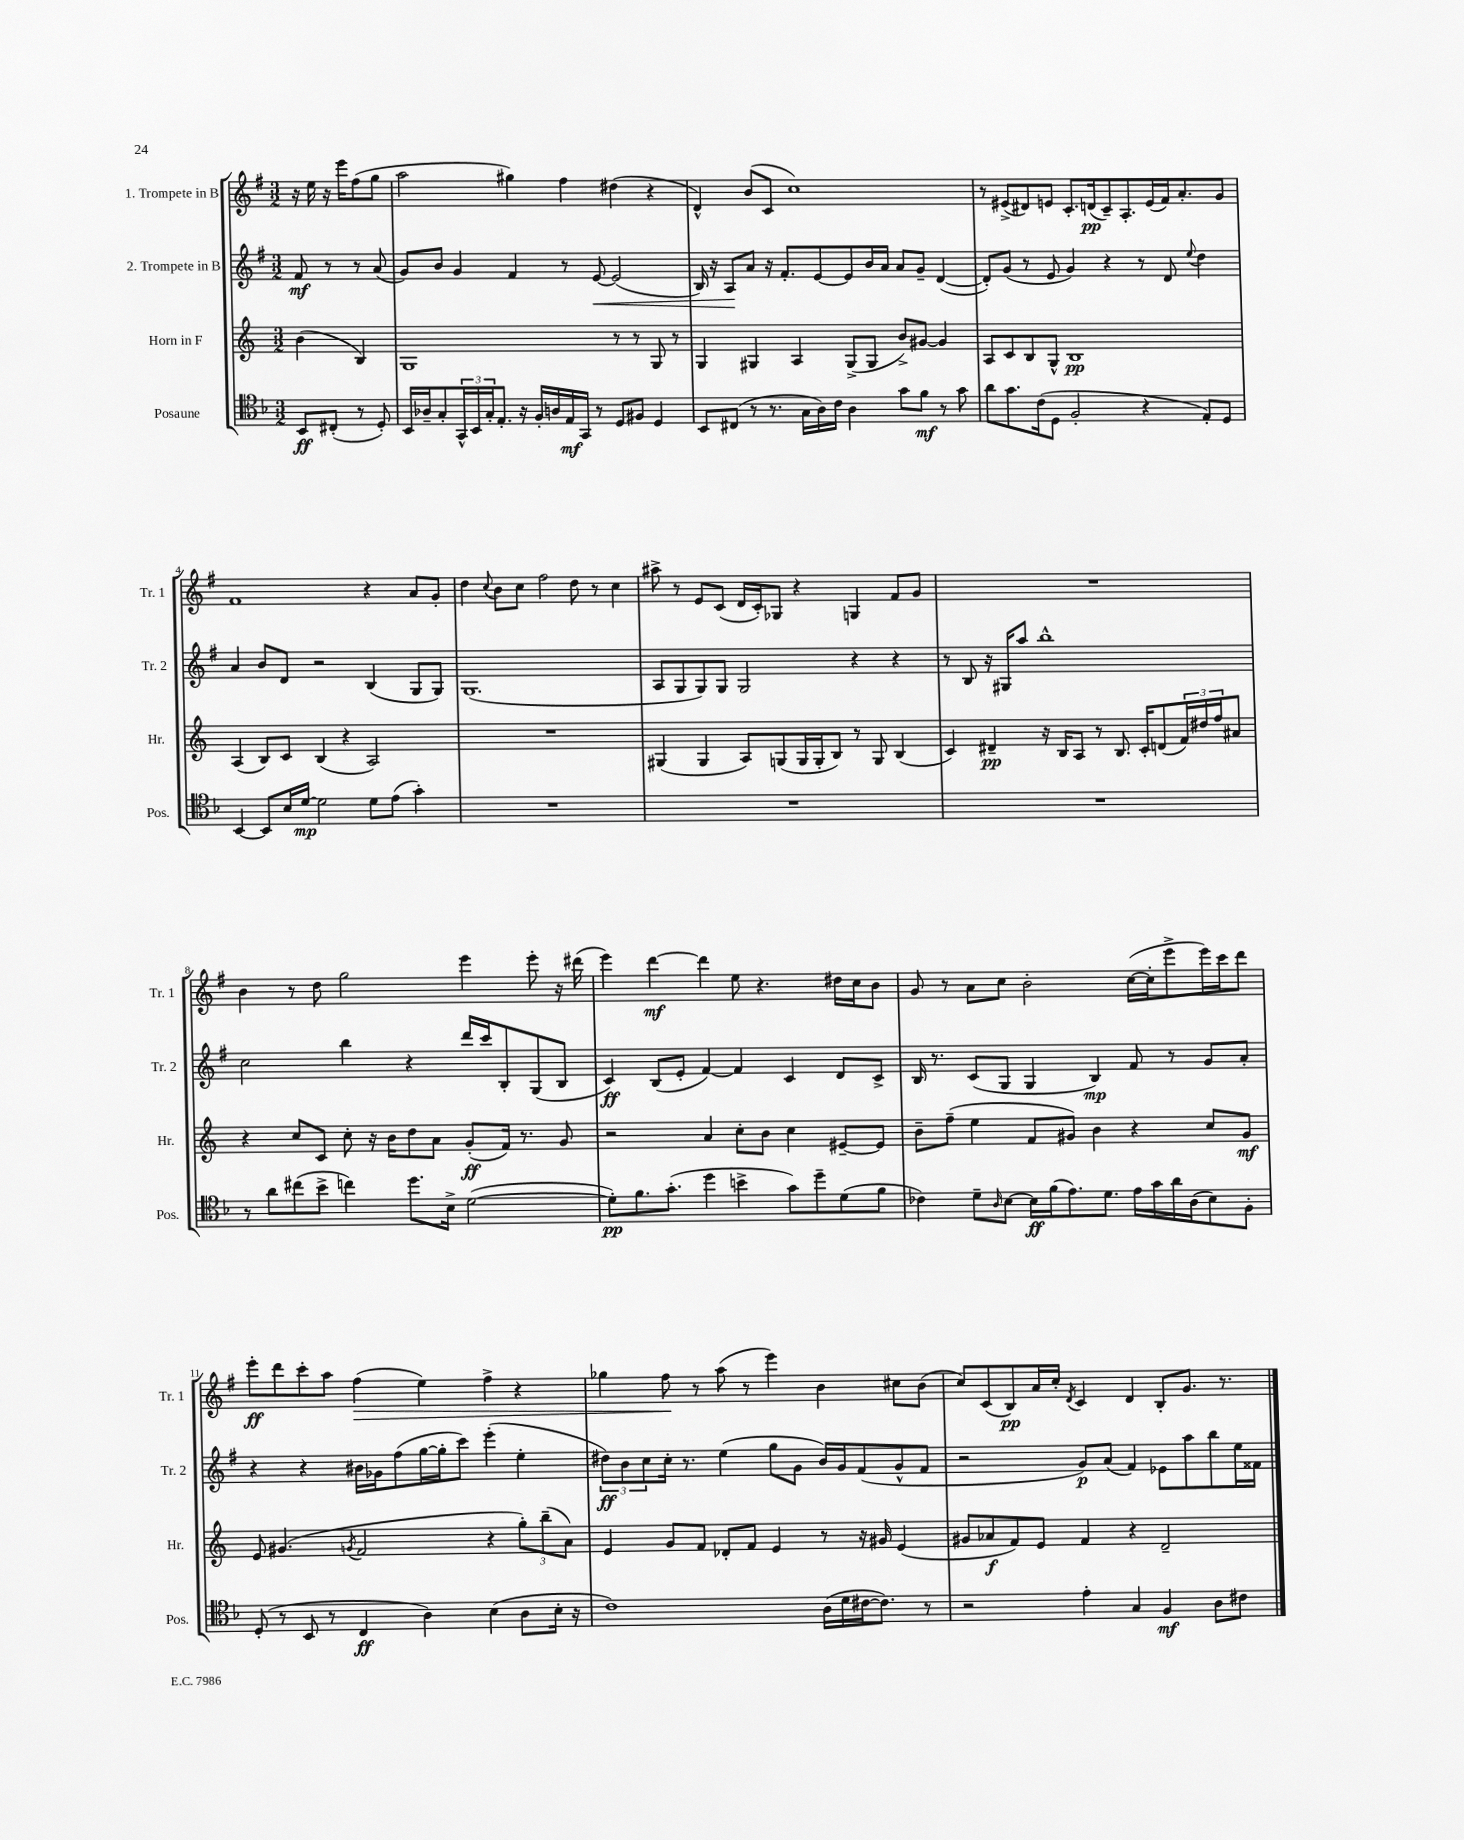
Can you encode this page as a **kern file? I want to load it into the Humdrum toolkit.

**kern	**dynam	**kern	**dynam	**kern	**dynam	**kern	**dynam
*part4	*part4	*part3	*part3	*part2	*part2	*part1	*part1
*staff4	*staff4	*staff3	*staff3	*staff2	*staff2	*staff1	*staff1
*I"Posaune	*	*I"Horn in F	*	*I"2. Trompete in B	*	*I"1. Trompete in B	*
*I'Pos.	*	*I'Hr.	*	*I'Tr. 2	*	*I'Tr. 1	*
*clefC4	*	*clefG2	*	*clefG2	*	*clefG2	*
*k[b-]	*	*k[]	*	*k[f#]	*	*k[f#]	*
*M3/2	*	*M3/2	*	*M3/2	*	*M3/2	*
=	=	=	=	=	=	=	=
8BB-/L	ff	(4b\	.	8f#/	mf	16r	.
.	.	.	.	.	.	16ee\	.
(8C#X'/J	.	.	.	8r	.	16r	.
.	.	.	.	.	.	16eee\KL	.
8r	.	4B/)	.	8r	.	(8ff#\	.
8D'/)	.	.	.	(8a/	.	8gg\J	.
=1	=1	=1	=1	=1	=1	=1	=1
16BB-/LL	.	1G	.	8g/L)	.	2aa\	.
16A-X~/J	.	.	.	.	.	.	.
8G'/	.	.	.	8b/J	.	.	.
24GG^^/L	.	.	.	4g/	.	.	.
24BB-/	.	.	.	.	.	.	.
24G'/J	.	.	.	.	.	.	.
8.E'/J	.	.	.	.	.	.	.
.	.	.	.	4f#/	.	4gg#X\)	.
16r	.	.	.	.	.	.	.
16F'/LL	.	.	.	.	.	.	.
16An/	.	.	.	.	.	.	.
16E/	mf	.	.	8r	.	4ff#\	.
16GG/JJ	.	.	.	.	.	.	.
!	!	!	!	!	!LO:HP:b	!	!
8r	.	.	.	[8e/	<	.	.
8D/L	.	8r	.	(2e/]	.	(4dd#X\	.
8F#X/J	.	8r	.	.	.	.	.
4D/	.	8G/	.	.	.	4r	.
.	.	8r	.	.	.	.	.
=2	=2	=2	=2	=2	=2	=2	=2
8BB-/L	.	4G/	.	16B/)	.	4d^^/)	.
.	.	.	.	16r	.	.	.
(8C#X/J	.	.	.	8A/L	.	.	.
8r	.	4G#X/	.	8a/J	[	(8b/L	.
8.r	.	.	.	16r	.	8c/J	.
.	.	.	.	8.f#'/L	.	.	.
.	.	4A/	.	.	.	1cc)	.
16G\LL	.	.	.	.	.	.	.
16A\)	.	.	.	[8e/	.	.	.
16c\JJ	.	.	.	.	.	.	.
4A\	.	(8G#^/L	.	8e/]	.	.	.
.	.	8G#/J	.	16b/L	.	.	.
.	.	.	.	16a/JJ	.	.	.
8g\L	.	8b^/L)	.	8a/L	.	.	.
8f\J	mf	[8g#X/J	.	8g~/J	.	.	.
8r	.	4g#/]	.	([4d/	.	.	.
8g\	.	.	.	.	.	.	.
=3	=3	=3	=3	=3	=3	=3	=3
8a\L	.	8A/L	.	8d'/L])	.	8r	.
8.g\	.	8c/	.	(8g/J	.	(8e#X^/L	.
.	.	8B/	.	8r	.	8d#X/)	.
(16c\k	.	.	.	.	.	.	.
8D\J	.	8G^^/J	.	8e/	.	8en/J	.
2F'/	.	1B	pp	4g/)	.	8.c'/L	.
.	.	.	.	.	.	(16dn/k	pp
.	.	.	.	4r	.	8c~/)	.
.	.	.	.	.	.	8.A'/	.
4r	.	.	.	8r	.	.	.
.	.	.	.	.	.	(16e/L	.
.	.	.	.	8d/	.	16f#/J)	.
.	.	.	.	.	.	8.a'/	.
.	.	.	.	8qqee/	.	.	.
8E'/L)	.	.	.	4dd\	.	.	.
8D/J	.	.	.	.	.	8g/J	.
!!LO:LB:g=z
=4	=4	=4	=4	=4	=4	=4	=4
[4BB-/	.	(4A/	.	4a/	.	1f#	.
8BB-/L]	.	8B/L)	.	8b/L	.	.	.
16B-/L	.	8c/J	.	8d/J	.	.	.
[16d/JJ	mp	.	.	.	.	.	.
2d\]	.	(4B/	.	2r	.	.	.
.	.	4r	.	.	.	.	.
8d\L	.	2A/)	.	(4B/	.	4r	.
(8e\J	.	.	.	.	.	.	.
4g'\)	.	.	.	8G/L	.	8a/L	.
.	.	.	.	8G/J)	.	8g'/J	.
=5	=5	=5	=5	=5	=5	=5	=5
1.r	.	1.r	.	(1.G	.	4dd\	.
.	.	.	.	.	.	8qqcc/	.
.	.	.	.	.	.	8b\L	.
.	.	.	.	.	.	8cc\J	.
.	.	.	.	.	.	2ff#\	.
.	.	.	.	.	.	8dd\	.
.	.	.	.	.	.	8r	.
.	.	.	.	.	.	4cc\	.
=6	=6	=6	=6	=6	=6	=6	=6
1.r	.	(4G#X/	.	8A/L	.	8aa#X^\	.
.	.	.	.	8G/	.	8r	.
.	.	4G#/	.	8G/)	.	8e/L	.
.	.	.	.	8G/J	.	(8c/J	.
.	.	8A/L)	.	2G/	.	16d/LL	.
.	.	.	.	.	.	16c'/J)	.
.	.	(8Gn/	.	.	.	8G-X/J	.
.	.	16G/L	.	.	.	4r	.
.	.	16G'/J	.	.	.	.	.
.	.	8B/J)	.	.	.	.	.
.	.	8r	.	4r	.	4Gn/	.
.	.	8G/	.	.	.	.	.
.	.	(4B/	.	4r	.	8f#/L	.
.	.	.	.	.	.	8g/J	.
=7	=7	=7	=7	=7	=7	=7	=7
1.r	.	4c/)	.	8r	.	1.r	.
.	.	.	.	8B/	.	.	.
.	.	4d#X~/	pp	16r	.	.	.
.	.	.	.	16G#X/KL	.	.	.
.	.	.	.	8aa/J	.	.	.
.	.	16r	.	1bb^^	.	.	.
.	.	16B/KL	.	.	.	.	.
.	.	8A/J	.	.	.	.	.
.	.	8r	.	.	.	.	.
.	.	8.B/	.	.	.	.	.
.	.	16c'/KL	.	.	.	.	.
.	.	(8dn/	.	.	.	.	.
.	.	24f/L)	.	.	.	.	.
.	.	24dd#X/	.	.	.	.	.
.	.	24ff/J	.	.	.	.	.
.	.	8a#X/J	.	.	.	.	.
!!LO:LB:g=z
=8	=8	=8	=8	=8	=8	=8	=8
8r	.	4r	.	2cc\	.	4b\	.
8a\L	.	.	.	.	.	.	.
(8cc#X\	.	8cc/L	.	.	.	8r	.
8b-^\J	.	8c/J	.	.	.	8dd\	.
4ccn\)	.	8cc'\	.	4bb\	.	2gg\	.
.	.	16r	.	.	.	.	.
.	.	16b\KL	.	.	.	.	.
8.dd\L	.	8dd\	.	4r	.	.	.
.	.	8a\J	.	.	.	.	.
16B-^\Jk	.	.	.	.	.	.	.
([2d\	.	(8g'/L	ff	16ddd/LL	.	4eee\	.
.	.	.	.	16ccc/J	.	.	.
.	.	16f/Jk)	.	8B'/	.	.	.
.	.	8.r	.	.	.	.	.
.	.	.	.	(8G/	.	8eee'\	.
.	.	8g/	.	8B/J	.	16r	.
.	.	.	.	.	.	(16ddd#X\	.
=9	=9	=9	=9	=9	=9	=9	=9
8d'\L])	pp	2r	.	4c/)	ff	4eee\)	.
8.f\	.	.	.	.	.	.	.
.	.	.	.	(8B/L	.	[4ddd\	mf
(8.g'\J	.	.	.	.	.	.	.
.	.	.	.	8e'/J	.	.	.
4dd\	.	4a/	.	[4f#/)	.	4ddd\]	.
4bn^\	.	8cc'\L	.	4f#/]	.	8ee\	.
.	.	8b\J	.	.	.	4.r	.
8g\L)	.	4cc\	.	4c/	.	.	.
8dd~\	.	.	.	.	.	.	.
(8d\	.	[8e#X~/L	.	8d/L	.	16dd#X\LL	.
.	.	.	.	.	.	16cc\J	.
8f\J	.	8e#/J]	.	8c^/J	.	8b\J	.
=10	=10	=10	=10	=10	=10	=10	=10
4c-X\)	.	8b~\L	.	16B/	.	8g/	.
.	.	.	.	8.r	.	.	.
.	.	(8ff~\J	.	.	.	8r	.
8d~\L	.	4ee\	.	(8c/L	.	8a\L	.
16qqA/	.	.	.	.	.	.	.
[8B-\J	.	.	.	8G/J	.	8cc\J	.
16B-\LL]	ff	8f/L	.	4G/	.	2b'\	.
(16f\J	.	.	.	.	.	.	.
8.e\)	.	8g#X/J)	.	.	.	.	.
.	.	4b\	.	4B/)	mp	.	.
8.d\J	.	.	.	.	.	.	.
16e\LL	.	4r	.	8f#/	.	([16cc\LL	.
16g\	.	.	.	.	.	16cc'\J]	.
16a\	.	.	.	8r	.	8eee^\	.
(16A\J	.	.	.	.	.	.	.
8B-\)	.	8cc/L	.	8g/L	.	16eee\L)	.
.	.	.	.	.	.	16ccc\J	.
8F'\J	.	8g#/J	mf	8a'/J	.	8ddd\J	.
!!LO:LB:g=z
=11	=11	=11	=11	=11	=11	=11	=11
(8D'/	.	8e/	.	4r	.	8eee'\L	ff
8r	.	(4.g#X/	.	.	.	8ddd\	.
8BB-/	.	.	.	4r	.	8ccc'\	.
8r	.	.	.	.	.	8aa\J	.
.	.	8qgn/	.	.	.	.	.
!	!	!	!	!	!	!	!LO:HP:b
4C/	ff	2f/	.	16b#X\LL	.	(4ff#\	>
.	.	.	.	16g-X\J	.	.	.
.	.	.	.	(8ff#\	.	.	.
4A\)	.	.	.	[16gg\L	.	4ee\)	.
.	.	.	.	16gg'\J]	.	.	.
.	.	.	.	8ccc\J)	.	.	.
(4B-\	.	4r	.	(4eee'\	.	4ff#^\	.
8A\L	.	12gg'\L)	.	4ee'\	.	4r	.
.	.	(12bb~\	.	.	.	.	.
16B-'\Jk	.	.	.	.	.	.	.
.	.	12a\J)	.	.	.	.	.
16r	.	.	.	.	.	.	.
=12	=12	=12	=12	=12	=12	=12	=12
1c)	.	4e/	.	12dd#X\L)	ff	4gg-X\	.
.	.	.	.	12b\	.	.	.
.	.	.	.	12cc\	.	.	.
.	.	8g/L	.	16cc'\Jk	.	8ff#\	.
.	.	.	.	8.r	.	.	.
.	.	8f/J	.	.	.	8r	]
.	.	8d-X'/L	.	(4ee\	.	(8aa\	.
.	.	8f/J	.	.	.	8r	.
.	.	4e/	.	8gg\L	.	4eee\)	.
.	.	.	.	8g\J	.	.	.
(16A\LL	.	8r	.	16b/LL)	.	4b\	.
16d\	.	.	.	16g/J	.	.	.
[16c#X\J	.	16r	.	(8f#/	.	.	.
8.c#\J])	.	16g#X/	.	.	.	.	.
.	.	(4e/	.	8g^^/	.	8cc#X\L	.
8r	.	.	.	8f#/J	.	(8b\J	.
=13	=13	=13	=13	=13	=13	=13	=13
2r	.	8g#X/L	.	2r	.	8cc/L)	.
.	.	8a-X/	f	.	.	(8c/	.
.	.	8f/)	.	.	.	8B/)	pp
.	.	8e/J	.	.	.	16a/L	.
.	.	.	.	.	.	16cc'/JJ	.
.	.	.	.	.	.	8qd/	.
4e'\	.	4f/	.	8g/L)	p	4c/	.
.	.	.	.	(8a/J	.	.	.
4G/	.	4r	.	4f#/)	.	4d/	.
4F/	mf	2d~/	.	8e-X\L	.	8B'/L	.
.	.	.	.	8aa\	.	8.g/J	.
8A\L	.	.	.	8bb\	.	.	.
.	.	.	.	.	.	8.r	.
8c#X\J	.	.	.	16ee\L	.	.	.
.	.	.	.	16f##X\JJ	.	.	.
==	==	==	==	==	==	==	==
*-	*-	*-	*-	*-	*-	*-	*-
